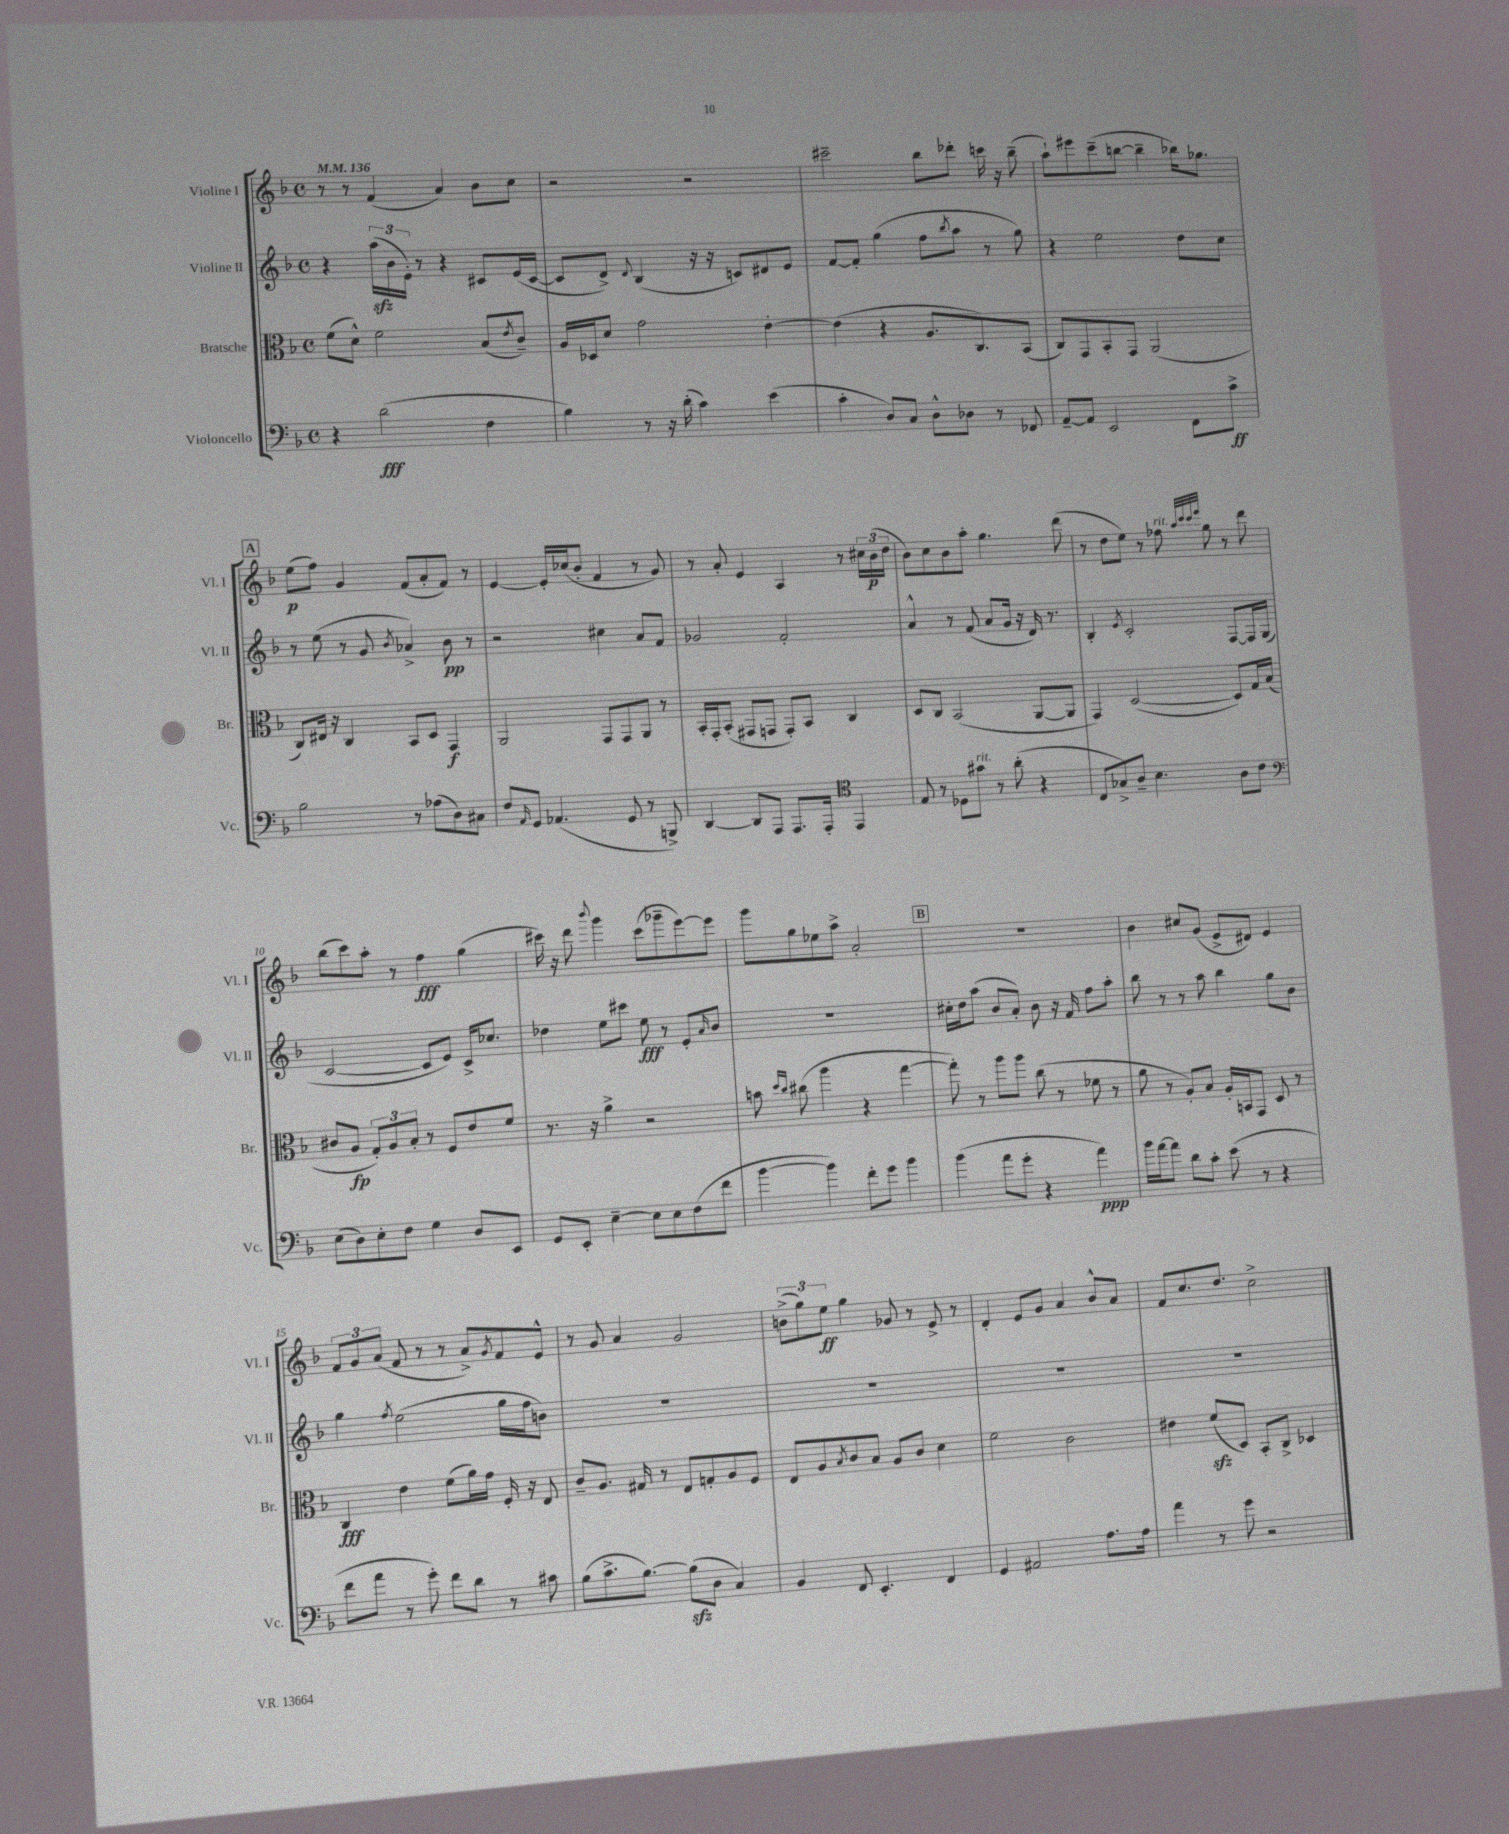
<<
\new StaffGroup <<
\new Staff = "s0" \with { instrumentName = "Violine I" shortInstrumentName = "Vl. I" } {
    \clef treble \key f \major \defaultTimeSignature \time 4/4 \tempo 4 = 136
    r8 r8 f'4( a'4) bes'8 c''8 |
    r2 r2 |
    cis'''2-- bes''8 des'''8-. c'''16 r16 bes''8--( |
    a''8-!) eis'''8 c'''8--( b''8~ b''4-- bes''16) ges''8. |
    \mark \markup { \box "A" } e''8\p( f''8) g'4 f'8( a'8-. f'8) r8 |
    e'4~ e'16-. ces''16( bes'8-. f'4 r8 g'8) |
    r8 a'8-. e'4 a4 r8 \tuplet 3/2 { cis''16 bes'16\p( d''16 } |
    bes'8) c''8 bes'8 a''8-. g''4. d'''8( |
    r8 d''8 e''8) r8 fes''8^\markup { \italic "rit." } \grace { a''32 c'''32 c'''32 e'''32 } g''8 r8 d'''8 |
    bes''8( c'''8) a''8-. r8 f''4\fff g''4( |
    cis'''16) r16 d'''8 \appoggiatura { bes'''8 } g'''4 cis'''8( ges'''8-- e'''8~) e'''8 |
    g'''8 g''8 ees''8 a''8-> a'2-. |
    \mark \markup { \box "B" } R1 |
    bes'4 cis''8 g'8( e'8-> dis'8) e'4 |
    \tuplet 3/2 { f'8 g'8 a'8( } f'8 r8 r8 a'8->) \acciaccatura { g'8 } f'8 e'8-^ |
    r8 g'8 a'4 g'2 |
    \tuplet 3/2 { b'8->( g''8) e''8\ff } g''4 ges'8 r8 e'8-> r8 |
    d'4-. e'8 g'8 a'4 bes'8-^ a'8 |
    f'8 c''8. d''8. c''2-> \bar "|." |
}
\new Staff = "s1" \with { instrumentName = "Violine II" shortInstrumentName = "Vl. II" } {
    \clef treble \key f \major \defaultTimeSignature \time 4/4
    r4 \tuplet 3/2 { a''16\sfz( bes'16 e'16-.) } r8 r4 cis'8 e'16( cis'16~ |
    cis'8 d'8->) \appoggiatura { d'8 } bes4( r16 r16 c'8) dis'8 e'8 |
    f'8~ f'8-. g''4( f''8 \acciaccatura { bes''8 } a''8 r8 g''8) |
    r4 e''2 d''8 c''8 |
    \mark \markup { \box "A" } r8 e''8( r8 g'8 \acciaccatura { bes'8 } aes'4->) bes'8\pp r8 |
    r2 cis''4 a'8 f'8 |
    ges'2 f'2-. |
    a'4-^ r8 f'8( a'8 g'16 r16 d'16) r8. |
    bes4-. \acciaccatura { e'8 } c'2-. f8~ f16 g16( |
    c'2~ c'8 e'8) c'16-> ces''8. |
    des''4 e''8 cis'''8 e''8\fff r8 e'8-. \grace { a'16 } bes'8 |
    R1 |
    \mark \markup { \box "B" } cis''16-. d''16 a''8( bes'8 a'8-.) bes'8 r16 f'16 f''8 a''8-. |
    bes''8 r8 r8 a''8 bes''4 g''8 bes'8 |
    g''4 \acciaccatura { f''8 } e''2( g''16 f''16 b'8) |
    R1 |
    R1 |
    R1 |
    R1 \bar "|." |
}
\new Staff = "s2" \with { instrumentName = "Bratsche" shortInstrumentName = "Br." } {
    \clef alto \key f \major \defaultTimeSignature \time 4/4
    f'8( d'8-^) f'2 bes8( \acciaccatura { e'8 } c'8--) |
    a16 des16 d'8 g'2 e'4~-. |
    e'4( r4 a8. c8.) bes,8( |
    c8) g,8 bes,8-. g,8 a,2( |
    \mark \markup { \box "A" } c8) eis16 r16 c4 bes,8 d8 g,4\f |
    a,2 g,8 g,8 a,8 r8 |
    bes,16-. g,16-. bes,8-.( gis,8 g,8 g,8-.) bes,8 c4 |
    d8 c8 bes,2( a,8~ a,8 |
    g,4) d2~( d8) g16 bes16( |
    cis'8 a8\fp \tuplet 3/2 { g8-.) a8 bes8-. } r8 f8 e'8 f'8 |
    r8. r16 a'4-> r2 |
    b'8 \grace { d''16 c''16 } cis''8( a''4 r4 g''4~ |
    \mark \markup { \box "B" } g''8-.) r8 a''8 a''8 c''8( r8 fes'8 r8 |
    a'8 r8 a8-.) bes8 a16-. b,16 g,8 d8 r8 |
    c4\fff e'4 f'8( a'16) g'16 f16-. r16 e8 |
    c'8-- a8. gis16 r8 e8 g8-. a8 f8 |
    e8 a8 \acciaccatura { bes8 } c'8 bes8 a8 c'8 d'4 |
    f'2 c'2 |
    eis'4 f'8\sfz( d8) bes,8-. c8-> des4 \bar "|." |
}
\new Staff = "s3" \with { instrumentName = "Violoncello" shortInstrumentName = "Vc." } {
    \clef bass \key f \major \defaultTimeSignature \time 4/4
    r4 d'2\fff( f4 |
    bes4) r8 r16 d'16-.( c'4) e'4( |
    c'4-. d8) c8 d8-^ des8 r8 fes,8 |
    a,8~-- a,8 e,2 f,8 c'8->\ff |
    \mark \markup { \box "A" } bes2 r8 aes8( d8) cis8 |
    f8 \grace { a,16 } g,8 aes,4.( g,8 r8 b,,8->) |
    d,4~ d,8 a,,8 a,,8. a,,16-. \clef tenor e,4 |
    e8 r8 des8 gis'8^\markup { \italic "rit." } r8 a'8-.( r4 |
    c8 ges8->) a8-- bes4. a8 c'8 |
    \clef bass e8( d8) e8-. f8 g4 d8 e,8 |
    g,8 e,8-. e4~-- e8 e8 f8( f'8 |
    bes'4~ bes'4) f'8-. g'8 bes'4 |
    \mark \markup { \box "B" } bes'4( a'8 g'8-. r4 a'4\ppp) |
    bes'16 a'16~ a'8 d'8 c'8-. e'8( r8 r4 |
    f'8 a'8 r8 g'8-.) f'8 d'8 r8 cis'8 |
    bes8( c'8.-> bes8.~) bes8\sfz( d8 c4) |
    bes,4 f,8 e,4.-. f,4 |
    g,4 ais,2 a8. a16 |
    a'4 r8 g'8 r2 \bar "|." |
}
>>
>>
